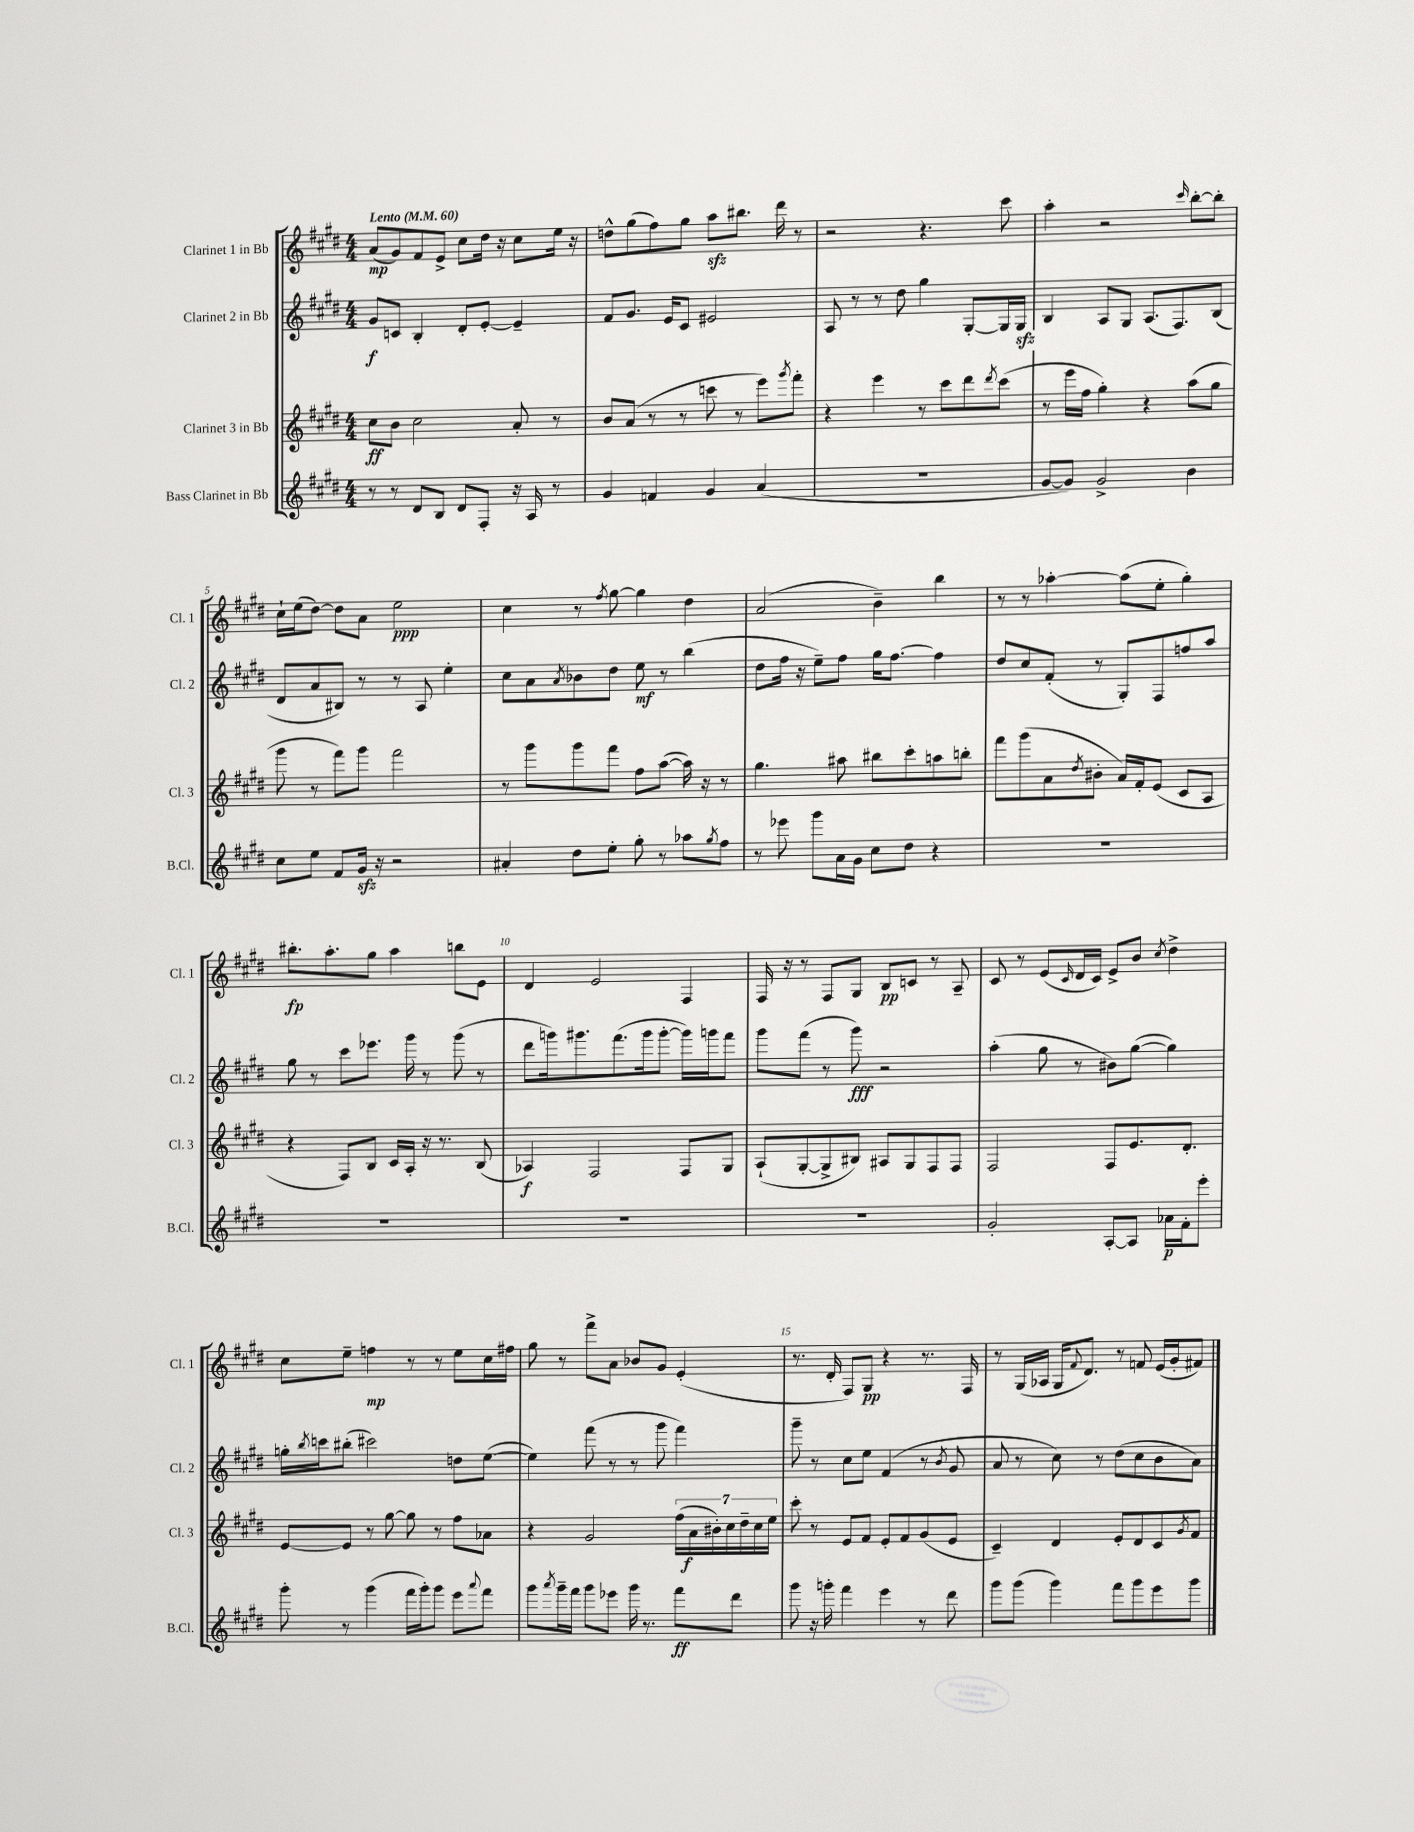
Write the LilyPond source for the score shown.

<<
\new StaffGroup <<
\new Staff = "s0" \with { instrumentName = "Clarinet 1 in Bb" shortInstrumentName = "Cl. 1" } {
    \clef treble \key e \major \numericTimeSignature \time 4/4 \tempo "Lento" 4 = 60
    a'8\mp( gis'8) fis'8 e'8-> cis''8 dis''16 r16 cis''8 e''16 r16 |
    d''8-^ gis''8( fis''8) gis''8 a''8\sfz bis''8. dis'''16 r8 |
    r2 r4. cis'''8 |
    a''4-. r2 \grace { cis'''16 } b''8~-. b''8-. |
    cis''16-! e''16( dis''8~) dis''8 a'8 e''2\ppp |
    cis''4 r8 \acciaccatura { fis''8 } gis''8~ gis''4 dis''4 |
    a'2( b'4--) b''4 |
    r8 r8 aes''4~-. aes''8( e''8-. gis''4-.) |
    bis''8.-.\fp a''8.-. gis''8 a''4 b''8 e'8 |
    dis'4 e'2 fis4 |
    fis16 r16 r8 fis8 gis8 b8\pp c'8 r8 a8-- |
    cis'8 r8 e'8( \grace { cis'16 } dis'16 cis'16) e'8-> b'8 \acciaccatura { cis''8 } dis''4-> |
    cis''8 e''8-- f''4\mp r8 r8 e''8 cis''16 fis''16 |
    gis''8 r8 fis'''8-> a'8 bes'8 gis'8 e'4-.( |
    r8. dis'16-. fis8) gis8\pp r4 r8. fis16 |
    r8 gis16( aes16 gis16 \appoggiatura { fis'8 } dis'8.) r8 f'8 e'16( gis'16-. fis'8) \bar "|." |
}
\new Staff = "s1" \with { instrumentName = "Clarinet 2 in Bb" shortInstrumentName = "Cl. 2" } {
    \clef treble \key e \major \numericTimeSignature \time 4/4
    gis'8\f c'8 b4-. dis'8-. e'8~-. e'4-- |
    fis'8 gis'8. e'16 cis'8 eis'2 |
    a8 r8 r8 dis''8 gis''4 gis8~-. gis16 gis16\sfz |
    b4 a8 gis8 a8.( fis8.) b8( |
    dis'8 a'8 bis8) r8 r8 a8 e''4-. |
    cis''8 a'8 \acciaccatura { a'8 } bes'8 dis''8 e''8\mf r8 b''4( |
    dis''8 fis''16 r16 e''8--) fis''8 gis''16 fis''8.~ fis''4 |
    dis''8 cis''8 fis'8-.( r8 gis8-.) fis8 f''8 a''8 |
    gis''8 r8 cis'''8 ees'''8. gis'''16 r8 gis'''8( r8 |
    dis'''8 g'''16) gis'''8. fis'''8.( gis'''16 gis'''8~-. gis'''16) g'''16 fis'''8 |
    gis'''8 fis'''8( r8 gis'''8\fff) r2 |
    a''4-.( gis''8 r8 bis'8) gis''8~( gis''4) |
    g''16-. \acciaccatura { b''8 } c'''16 bis''8-.( cis'''2) d''8 e''8~( |
    e''4) fis'''8( r8 r8 gis'''8 fis'''4) |
    gis'''8-- r8 cis''8 e''8 fis'4( r8 \acciaccatura { b'8 } gis'8 |
    a'8 r8 cis''8) r8 dis''8( cis''8 b'8 a'8) \bar "|." |
}
\new Staff = "s2" \with { instrumentName = "Clarinet 3 in Bb" shortInstrumentName = "Cl. 3" } {
    \clef treble \key e \major \numericTimeSignature \time 4/4
    cis''8\ff b'8 cis''2 a'8-. r8 |
    b'8 a'8( r8 r8 c'''8 r8 e'''8) \acciaccatura { gis'''8 } fis'''8-. |
    r4 e'''4 r8 cis'''8 dis'''8 \acciaccatura { dis'''8 } cis'''8( |
    r8 e'''16 fis''16 gis''4-.) r4 a''8( gis''8 |
    gis'''8 r8 fis'''8) gis'''8 fis'''2 |
    r8 gis'''8 gis'''8 fis'''8 fis''8 a''8~( a''16) r16 r8 |
    gis''4. ais''8 bis''8 cis'''8-. a''8 b''8-. |
    fis'''8 gis'''8( a'8 \acciaccatura { dis''8 } bis'8-. a'16) fis'16-. e'8( cis'8 a8 |
    r4 fis8) b8 cis'16 a16-. r16 r8. b8( |
    aes4\f) fis2 fis8 gis8 |
    a8-!( gis8~-. gis8-> bis8) ais8 gis8 fis8 fis8 |
    fis2 fis8 e'8. dis'8.-. |
    e'8~ e'8 r8 gis''8~ gis''8 r8 fis''8 aes'8 |
    r4 gis'2 \tuplet 7/4 { fis''16( a'16\f bis'16-.) cis''16 dis''16-- cis''16 e''16 } |
    cis'''8-. r8 e'8 fis'8 e'8-. fis'8 gis'8( e'8 |
    cis'4--) dis'4 e'8-. dis'8 cis'8 \acciaccatura { gis'8 } fis'8 \bar "|." |
}
\new Staff = "s3" \with { instrumentName = "Bass Clarinet in Bb" shortInstrumentName = "B.Cl." } {
    \clef treble \key e \major \numericTimeSignature \time 4/4
    r8 r8 dis'8 b8 dis'8 fis8-. r16 a16 r8 |
    gis'4 f'4 gis'4 a'4( |
    R1 |
    gis'8~ gis'8) gis'2-> b'4 |
    cis''8 e''8 fis'8 gis'16\sfz r16 r2 |
    ais'4-. dis''8 e''8-. gis''8-. r8 aes''8 \acciaccatura { gis''8 } fis''8 |
    r8 ees'''8 gis'''8 a'16 gis'16 cis''8 dis''8 r4 |
    R1 |
    R1 |
    R1 |
    R1 |
    gis'2-. a8~-. a8 aes'16\p fis'16-. e'''8-. |
    gis'''8-. r8 gis'''4( fis'''16 gis'''16-.) gis'''8 e'''8 \appoggiatura { a'''8 } fis'''8 |
    gis'''8 \acciaccatura { a'''8 } gis'''16-- fis'''16 gis'''8 ees'''8 gis'''16 r8. fis'''8\ff dis'''8 |
    gis'''8 r16 g'''16-. fis'''4 e'''4 r8 dis'''8 |
    gis'''8 gis'''8( gis'''4) fis'''8 gis'''8 e'''8 gis'''8 \bar "|." |
}
>>
>>
\layout { \context { \Score \override BarNumber.break-visibility = ##(#f #t #t) barNumberVisibility = #(every-nth-bar-number-visible 5) } }
